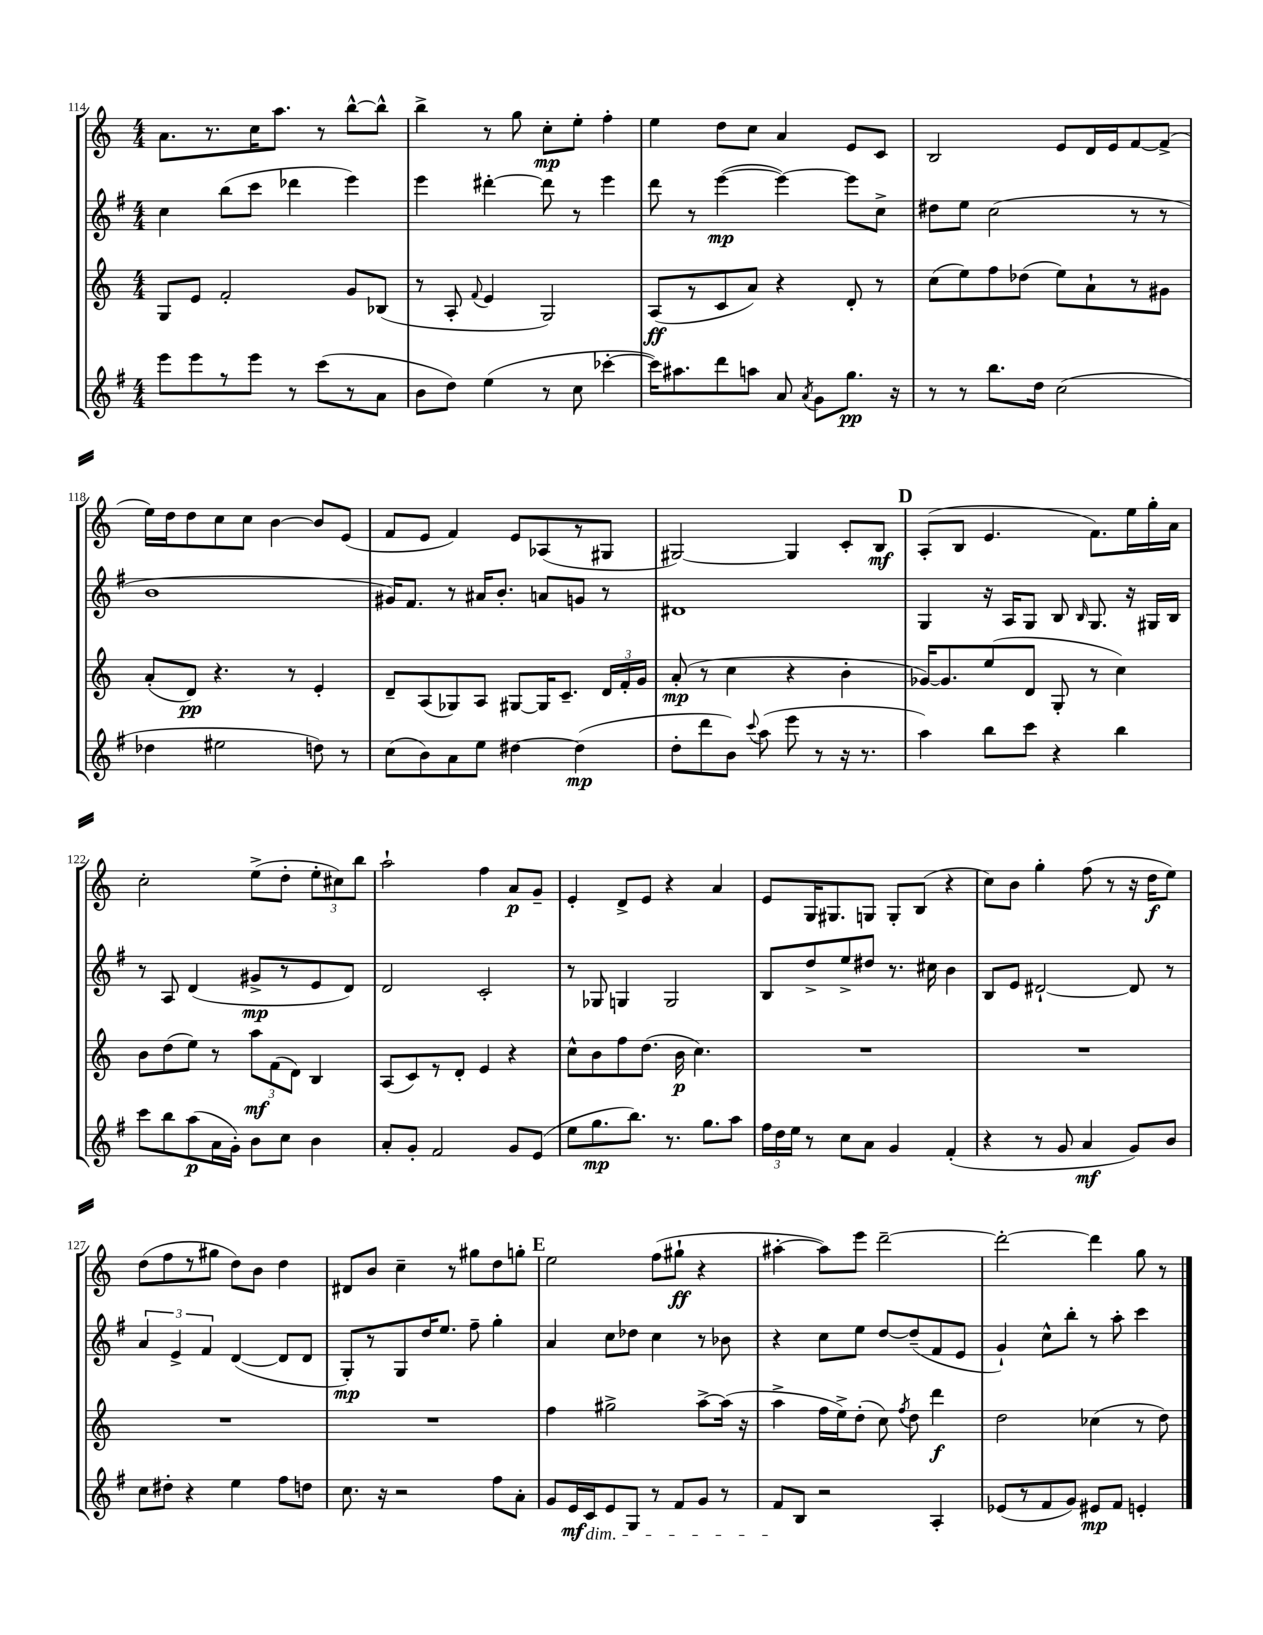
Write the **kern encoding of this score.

**kern	**kern	**kern	**kern
*staff4	*staff3	*staff2	*staff1
*clefG2	*clefG2	*clefG2	*clefG2
*k[f#]	*k[]	*k[f#]	*k[]
*M4/4	*M4/4	*M4/4	*M4/4
8eee	8G	4cc	8.a
8eee	8e	.	.
.	.	.	8.r
8r	2f'	(8bb	.
8eee	.	8ccc	16cc
.	.	.	8.aa
8r	.	4ddd-	.
(8ccc	.	.	8r
8r	8g	4eee)	[8bb^^
8a	(8B-	.	8bb^^]
=	=	=	=
8b	8r	4eee	4bb^
8dd)	8A'	.	.
.	8qqf	.	.
(4ee	4e	[4ddd#'	8r
.	.	.	8gg
8r	2G)	8ddd#]	8cc'
8cc	.	8r	8ee'
[4ccc-'	.	4eee	4ff'
=	=	=	=
16ccc-])	(8A	8ddd	4ee
8.aa#	.	.	.
.	8r	8r	.
8ddd	8c	([4eee	8dd
8aa	8a)	.	8cc
8a	4r	4eee_)	4a
8qa	.	.	.
8g	.	.	.
8.gg	8d'	8eee]	8e
.	8r	8cc^	8c
16r	.	.	.
=	=	=	=
8r	(8cc	8dd#	2B
8r	8ee)	8ee	.
8.bb	8ff	(2cc	.
.	(8dd-	.	.
16dd	.	.	.
(2cc	8ee)	.	8e
.	8a`	.	16d
.	.	.	16e
.	8r	8r	[8f
.	8g#	8r	(8f^]
=	=	=	=
4dd-	(8a'	1b	16ee)
.	.	.	16dd
.	8d)	.	8dd
2ee#	4.r	.	8cc
.	.	.	8cc
.	.	.	[4b
.	8r	.	.
8dd)	4e'	.	8b]
8r	.	.	(8e
=	=	=	=
(8cc	8d~	16g#)	8f
.	.	8.f#	.
8b)	(8A	.	8e
8a	8G-)	8r	4f)
8ee	8A	16a#	.
.	.	8.b'	.
[4dd#	[8G#	.	8e
.	16G#]	8a	(8A-
.	8.c~	.	.
(4dd#]	.	8g	8r
.	24d	8r	8G#
.	24f'	.	.
.	24g	.	.
=	=	=	=
8dd'	(8a'	1d#	[2G#)
8ddd	8r	.	.
8b)	4cc	.	.
8qqccc	.	.	.
(8aa	.	.	.
8eee	4r	.	4G#]
8r	.	.	.
16r	4b'	.	8c'
8.r	.	.	.
.	.	.	8B
=	=	=	=
4aa)	[16g-)	4G	(8A'
.	8.g-]	.	.
.	.	.	8B
8bb	(8ee	16r	4.e
.	.	16A	.
8ccc	8d	8G	.
4r	8G'	8B	.
.	.	16qqB	.
.	8r	8.G	8.f)
4bb	4cc)	.	.
.	.	16r	16ee
.	.	16G#	16gg'
.	.	16B	16a
=	=	=	=
8ccc	8b	8r	2cc'
8bb	(8dd	8A	.
(8aa	8ee)	(4d	.
16a	8r	.	.
16g')	.	.	.
8b	12aa	8g#^	(8ee^
.	(12f	.	.
8cc	.	8r	8dd'
.	12d)	.	.
4b	4B	8e	12ee'
.	.	.	12cc#)
.	.	8d)	.
.	.	.	12bb
=	=	=	=
8a'	(8A	2d	2aa`
8g'	8c)	.	.
2f#	8r	.	.
.	8d'	.	.
.	4e	2c'	4ff
8g	4r	.	8a
(8e	.	.	8g~
=	=	=	=
8ee	8cc^^	8r	4e'
8.gg	8b	8G-	.
.	8ff	4G	8d^
8.bb)	.	.	.
.	(8.dd	.	8e
8.r	.	2G	4r
.	16b	.	.
.	4.cc)	.	.
8.gg	.	.	.
.	.	.	4a
8aa	.	.	.
=	=	=	=
24ff#	1r	8B	8e
24dd	.	.	.
24ee	.	.	.
8r	.	8dd^	16G
.	.	.	8.G#
8cc	.	8ee^	.
8a	.	8dd#	8G
4g	.	8.r	8G'
.	.	.	(8B
.	.	16cc#	.
(4f#'	.	4b	4r
=	=	=	=
4r	1r	8B	8cc)
.	.	8e	8b
8r	.	[2d#`	4gg'
8g	.	.	.
4a	.	.	(8ff
.	.	.	8r
8g)	.	8d#]	16r
.	.	.	16dd
8b	.	8r	8ee)
=	=	=	=
8cc	1r	6a	(8dd
8dd#'	.	.	8ff
.	.	6e^	.
4r	.	.	8r
.	.	6f#	.
.	.	.	8gg#
4ee	.	([4d	8dd)
.	.	.	8b
8ff#	.	8d]	4dd
8dd	.	8d	.
=	=	=	=
8.cc	1r	8G')	8d#
.	.	8r	8b
16r	.	.	.
2r	.	8G	4cc~
.	.	16dd	.
.	.	8.ee	.
.	.	.	8r
.	.	8ff#~	8gg#
8ff#	.	4gg'	8dd
8a'	.	.	8gg'
=	=	=	=
8g	4ff	4a	2ee
16e	.	.	.
16c	.	.	.
8e	2gg#^	8cc	.
8G	.	8dd-	.
8r	.	4cc	(8ff
8f#	.	.	8gg#`
8g	[8aa^	8r	4r
8r	(16aa]	8b-	.
.	16r	.	.
=	=	=	=
8f#	4aa^	4r	[4aa#'
8B	.	.	.
2r	16ff	8cc	8aa#])
.	16ee^)	.	.
.	(8dd'	8ee	8eee
.	8cc)	[8dd	[2ddd~
.	8qff	.	.
.	8dd	(8dd~]	.
4A'	4ddd	8f#	.
.	.	8e	.
=	=	=	=
(8e-	2dd	4g`)	2ddd'_
8r	.	.	.
8f#	.	8cc^^	.
8g)	.	8bb'	.
8e#	(4cc-	8r	4ddd]
8f#	.	8aa'	.
4e'	8r	4ccc	8gg
.	8dd)	.	8r
==	==	==	==
*-	*-	*-	*-
